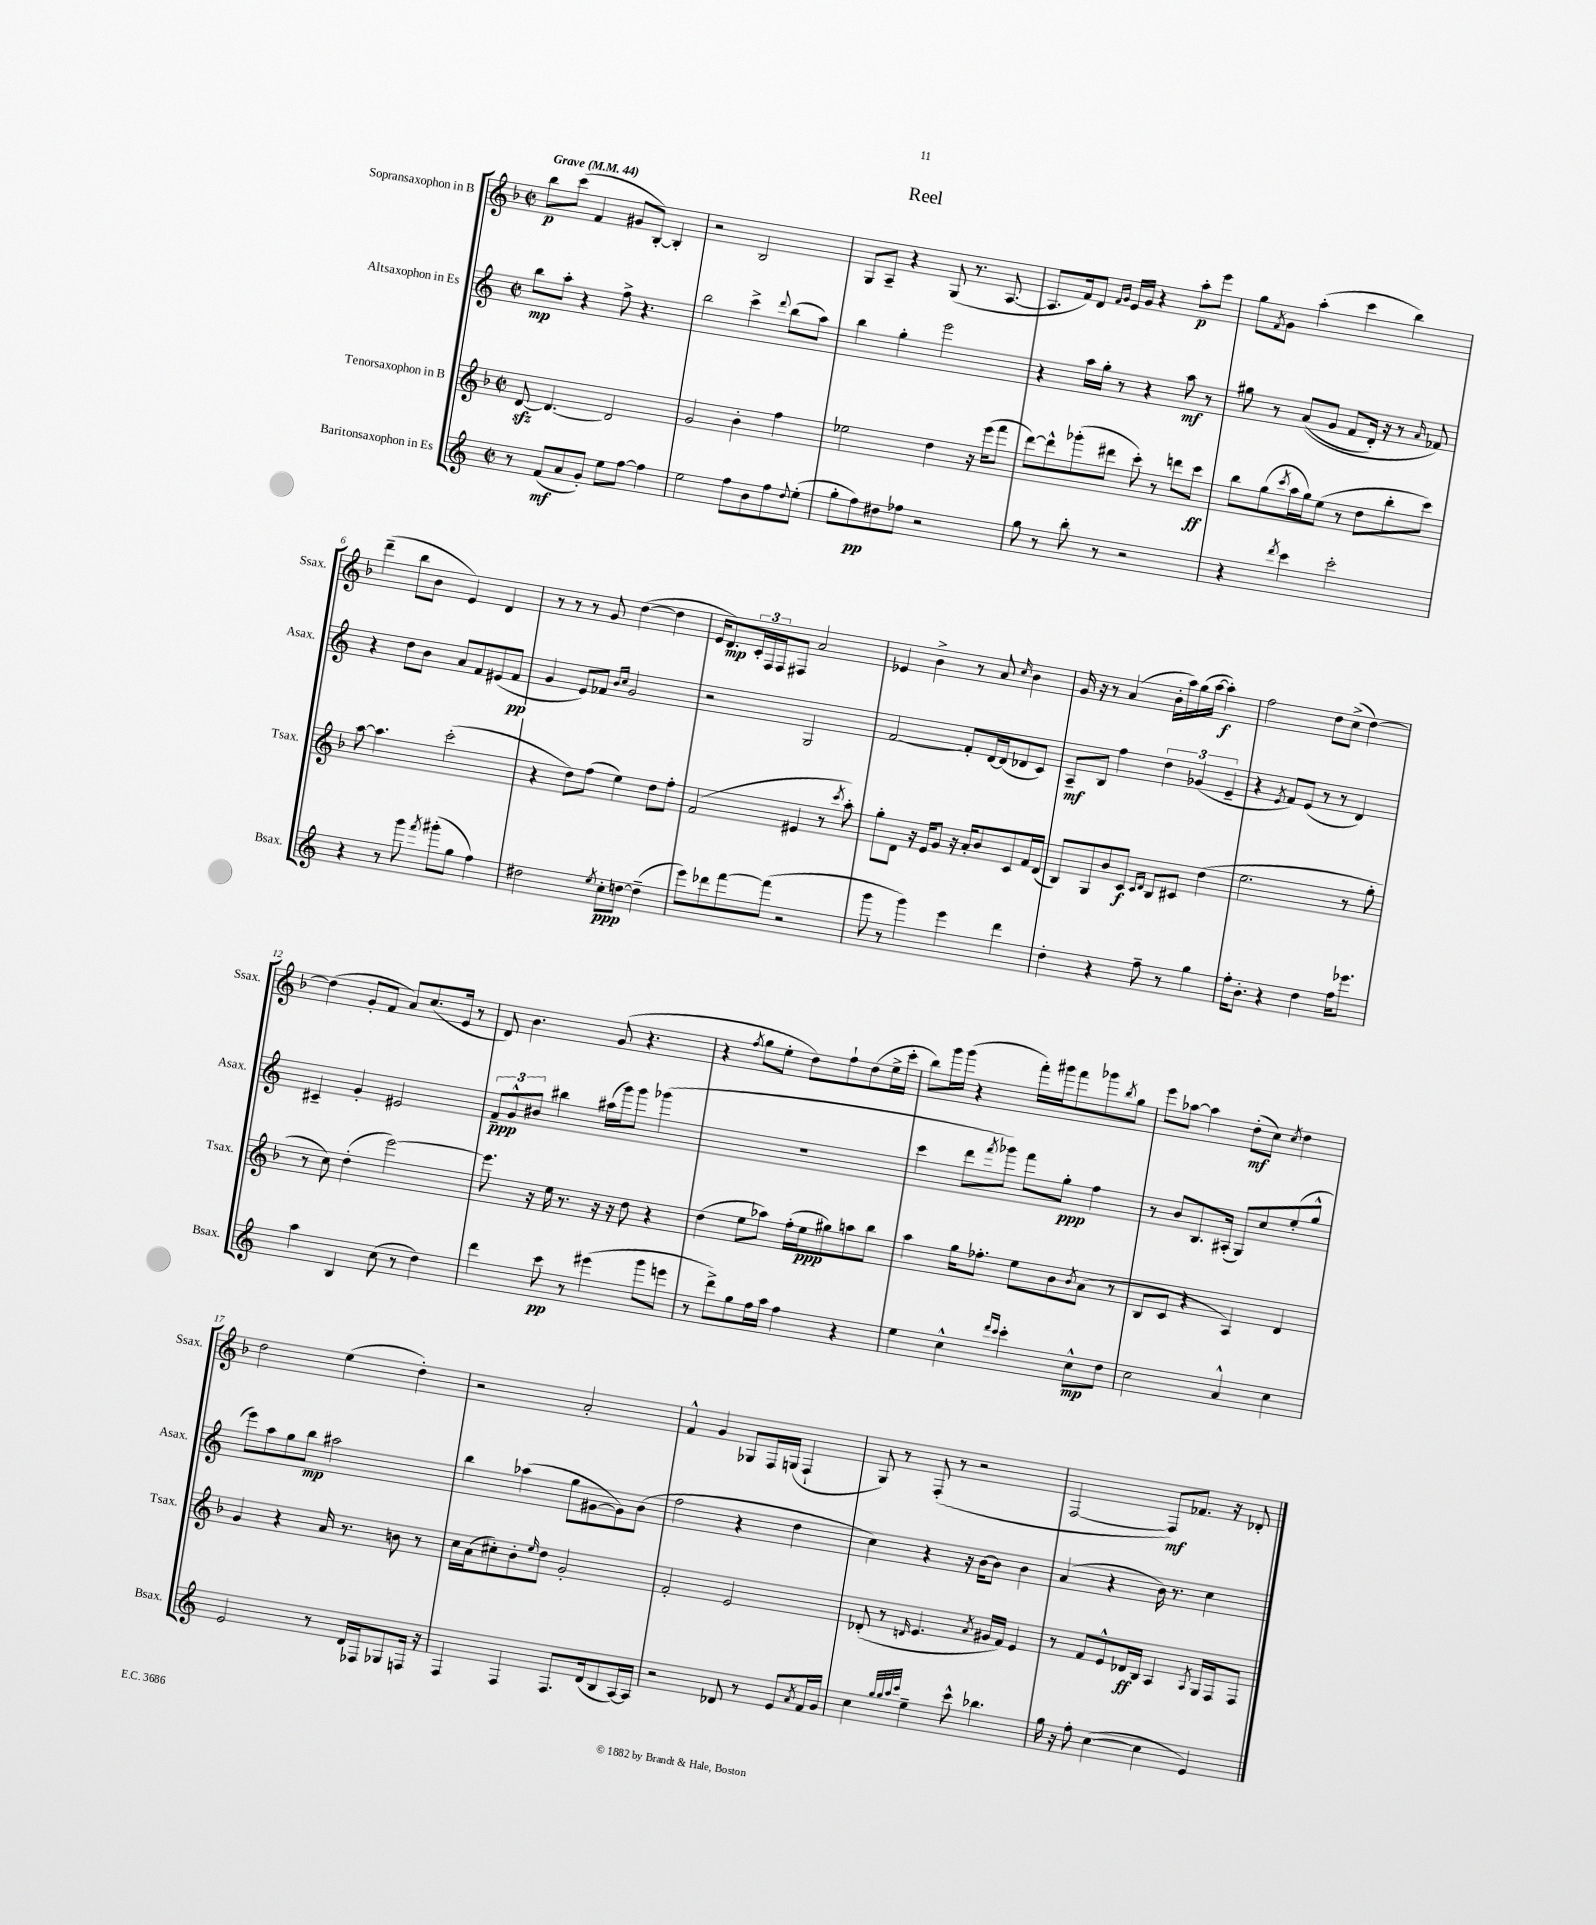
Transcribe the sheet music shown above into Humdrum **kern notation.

**kern	**kern	**kern	**kern
*staff4	*staff3	*staff2	*staff1
*clefG2	*clefG2	*clefG2	*clefG2
*k[]	*k[b-]	*k[]	*k[b-]
*M2/2	*M2/2	*M2/2	*M2/2
*met(c|)	*met(c|)	*met(c|)	*met(c|)
*MM44	*MM44	*MM44	*MM44
8r	[8d/	8bb\L	8bb-\L
(8f/L	4.d/_	8aa'\J	(8ccc\J
8a/	.	4r	4f/
8g'/J)	.	.	.
8ee\L	2d/]	8ff^\	8g#/L
[8ff\J	.	4.r	[8B-'/J)
4ff\]	.	.	4B-'/]
=	=	=	=
2ee\	2g/	2bb\	2r
8ff\L	4b-'\	4ccc^\	2B-/
8b\	.	.	.
.	.	8qqddd/	.
8ff\	4ff\	(8bb\L	.
8qqdd/	.	.	.
(8ee'\J	.	8aa\J)	.
=	=	=	=
8gg'\L	2ee-\	4bb\	8G/L
8ff\)	.	.	8A~/J
8dd#\	.	4gg'\	4r
8ff-\J	.	.	.
2r	4dd\	2eee\	(8G/
.	.	.	8.r
.	16r	.	.
.	(16eee\LK	.	[8.A/
.	8fff\J	.	.
=	=	=	=
8gg\	[8ddd\L)	4r	8.A/]L
8r	8ddd^^\]	.	.
.	.	.	16f/k)
8bb'\	(8ggg-'\	16aa\LL	8d/J
.	.	16gg'\JJ	.
.	.	.	16qqf/LL
.	.	.	16qqg/JJ
8r	8ddd#\J	8r	16e/LL
.	.	.	16g/JJ
2r	8ccc'\)	4r	4r
.	8r	.	.
.	8ddd\L	8aa\	8aa'\L
.	8ccc\J	8r	8eee\J
=	=	=	=
4r	8bb-\L	8gg#\	8gg\L
.	.	.	8qf/
.	(8gg\	8r	8g\J
8qddd/	8qccc/	.	.
4ccc\	16aa\L	&((8a/L	(4aa'\
.	16gg\J)	.	.
.	(8ee\J	8g/J	.
2ccc'\	8r	8f/L	4ccc\
.	8dd\L	16d'/Jk)	.
.	.	16r	.
.	8bb-'\	8r	4bb-\)
.	.	16qqa/	.
.	8ccc\J)	8f-/&)	.
=	=	=	=
4r	[8aa\	4r	(4ddd~\
.	4.aa\]	.	.
8r	.	8dd\L	8bb-\L
8ggg\	.	8b\J	8b-\J
8qfff/	.	.	.
(8ggg#'\L	(2ccc'\	8a/L	4e/)
8gg\J	.	8f/	.
4ff\)	.	(8e#/	4d/
.	.	8f/J	.
=	=	=	=
2dd#\	4r	4g/	8r
.	.	.	8r
.	8dd\L)	8e/L)	8r
.	(8ff\J	8f-/J	8g/
.	.	16qqb/LL	.
8qee/	.	16qqcc/JJ	.
8cc'\L	4ee\)	2g/	([4dd\
[8dd\J	.	.	.
(4dd~\]	8dd\L	.	4dd\]
.	8ff'\J	.	.
=	=	=	=
8eee\L)	(2f/	2r	16e/LK
.	.	.	8.d/)
8ddd-\	.	.	.
[8fff\	.	.	24c'/L
.	.	.	24F/
.	.	.	24F/J
(8fff\]J	.	.	8F#/J
2r	4e#/	2G/	2a/
.	8r	.	.
.	8qccc/	.	.
.	8aa'\)	.	.
=	=	=	=
8ggg\	8gg'\L	[2f/	4e-/
8r	8d\J	.	.
4ggg\)	16r	.	4b-^\
.	16e/LK	.	.
.	8g/J	.	.
4eee\	16r	8f'/]L	8r
.	16a'/LK	.	.
.	8b-/	[16d/L	8a/
.	.	(16d/]J	.
.	.	.	16qqcc/
4ddd\	8c/	8d-/	4b-\
.	16f/L	8c/J)	.
.	(16d/JJ	.	.
=	=	=	=
4dd'\	8B-/L)	8A~/L	16g/
.	.	.	16r
.	8G/	8B/J	8r
4r	8b-/	4ff\	(4a/
.	8c/J	.	.
.	16qqc/LL	.	.
.	16qqd/JJ	.	.
8ff~\	8B-/L	6dd\	16b-'\LL
.	.	.	16aa\)
8r	8c#/J	.	(16gg\
.	.	(6g-/	.
.	.	.	[16aa\JJ
4gg\	(4dd\	.	4aa'\])
.	.	6e~/	.
=	=	=	=
16ff'\LK	2.ee\	4r	2ff\
8.b'\J	.	.	.
.	.	8qe/	.
4r	.	8f/L)	.
.	.	(8e/J	.
4dd\	.	8r	8dd\L
.	.	8r	(8cc^\J
16ff\LK	8r	4d/)	[4dd\)
8.eee-\J	.	.	.
.	8gg'\	.	.
=	=	=	=
4aa\	8r	4c#~/	(4dd\]
.	8cc\)	.	.
4B/	(4dd'\	4g'/	8g'/L
.	.	.	8f/J
(8cc\	[2eee\)	2e#/	8a/L)
8r	.	.	(8.cc/
4dd\)	.	.	.
.	.	.	16e/Jk
.	.	.	8r
=	=	=	=
4ddd\	8.eee\]	12f~/L	8d/)
.	.	12g^^/	.
.	.	.	4.b-\
.	.	12b#/J	.
.	16r	.	.
8ccc\	16ee\	4bb#\	.
.	8.r	.	.
8r	.	.	.
(4eee#\	16r	(16aa#\LL	(8g/
.	16r	16ggg\J)	.
.	8dd\	8ggg\J	4.r
8ggg\L	4r	(4ggg-\	.
8eee\J	.	.	.
=	=	=	=
8r	(4dd\	1r	4r
8ddd^\L)	.	.	.
.	.	.	8qff/
8gg\	8ee\L	.	8gg\L
16ff\L	8aa-\J)	.	8ee'\J
16aa\JJ	.	.	.
4ff\	(16ff'\LL	.	8dd\L)
.	16ee\J	.	.
.	8gg#\)	.	8ff`\
4r	8aa\	.	(8dd\
.	8bb-\J	.	16ee^\L
.	.	.	16ccc'\JJ
=	=	=	=
4ee\	4aa\	4ccc\	8bb-\L)
.	.	.	16ggg\L
.	.	.	(16ggg\JJ
4cc^^\	16gg\LK	8ddd\L	4r
.	8.ff-'\J	.	.
.	.	8qfff/	.
.	.	8ggg-\J)	.
16qqddd/LL	.	.	.
16qqccc/JJ	.	.	.
4ccc'\	8ee\L	8fff\L	16fff'\LL)
.	.	.	16ggg#\J
.	8b-\	8gg'\J	8fff\
.	8qb-/	.	.
8cc^^\L	(8a\J	4ff\	8ggg-\
.	.	.	8qbb-/
8dd\J	8r	.	8gg\J
=	=	=	=
2cc\	8B-/L	8r	8eee\L
.	8c/J	8b/L	[8aa-\J
.	4r	8.B/	4aa-\]
.	.	(16A#'/Jk	.
4a^^/	4A/)	8G/L)	(8dd'\L
.	.	8cc/	8cc\J)
.	.	.	8qcc/
4cc\	4d/	(8ee'/	4dd\
.	.	8gg^^/J	.
=	=	=	=
2e/	4g/	8eee\L)	2dd\
.	.	8aa\	.
.	4r	8gg\	.
.	.	8bb\J	.
8r	16a/	2aa#\	(4ee\
.	8.r	.	.
16d/LL	.	.	.
16F-/J	.	.	.
8G-/	8b\	.	4dd'\)
16F/Jk	8r	.	.
16r	.	.	.
=	=	=	=
4F/	16cc\LL	4bb\	2r
.	(16a\J	.	.
.	8cc#'\)	.	.
4F/	8b-'\	(4aa-\	.
.	16qqee/	.	.
.	8dd\J	.	.
8.F/L	2g'/	8gg\L	2a'/
.	.	[8g#\	.
(16d/k	.	.	.
8B/	.	8g#\])	.
[16A/L)	.	(8b\J	.
16A/]JJ	.	.	.
=	=	=	=
2r	2f'/	2ff\	4f^^/
.	.	.	4g/
8d-/	2e/	4r	8G-/L
8r	.	.	16F/L
.	.	.	(16G/JJ
8e/L	.	4dd\	4F`/
8qa/	.	.	.
16f/L	.	.	.
16g/JJ	.	.	.
=	=	=	=
4cc\	(8d-'/	4cc\)	8G/)
.	8r	.	8r
32qqgg/LLL	.	.	.
32qqgg/	.	.	.
32qqaa/	.	.	.
32qqccc/JJJ	16qqd/	.	.
4ee~\	4.e/	4r	(8F'/
.	.	.	8r
8ccc^^\	.	16r	2r
.	.	[16b\LK	.
.	8qa/	.	.
4.bb-\	16g#/LL	8b\]J	.
.	16f/JJ)	.	.
.	4e/	4b\	.
=	=	=	=
16gg\	8r	(4a/	[2F/
16r	.	.	.
8ff'\	8f/L	.	.
([4cc\	8e^^/	4r	.
.	16d-/L	.	.
.	16B-/JJ	.	.
4cc\]	4A/	16b\)	8F/]L)
.	.	8.r	.
.	.	.	8.f-/J
.	8qA/	.	.
4e/)	16G/LL	4cc\	.
.	16F/J	.	16r
.	8F/J	.	8d-'/
==	==	==	==
*-	*-	*-	*-
